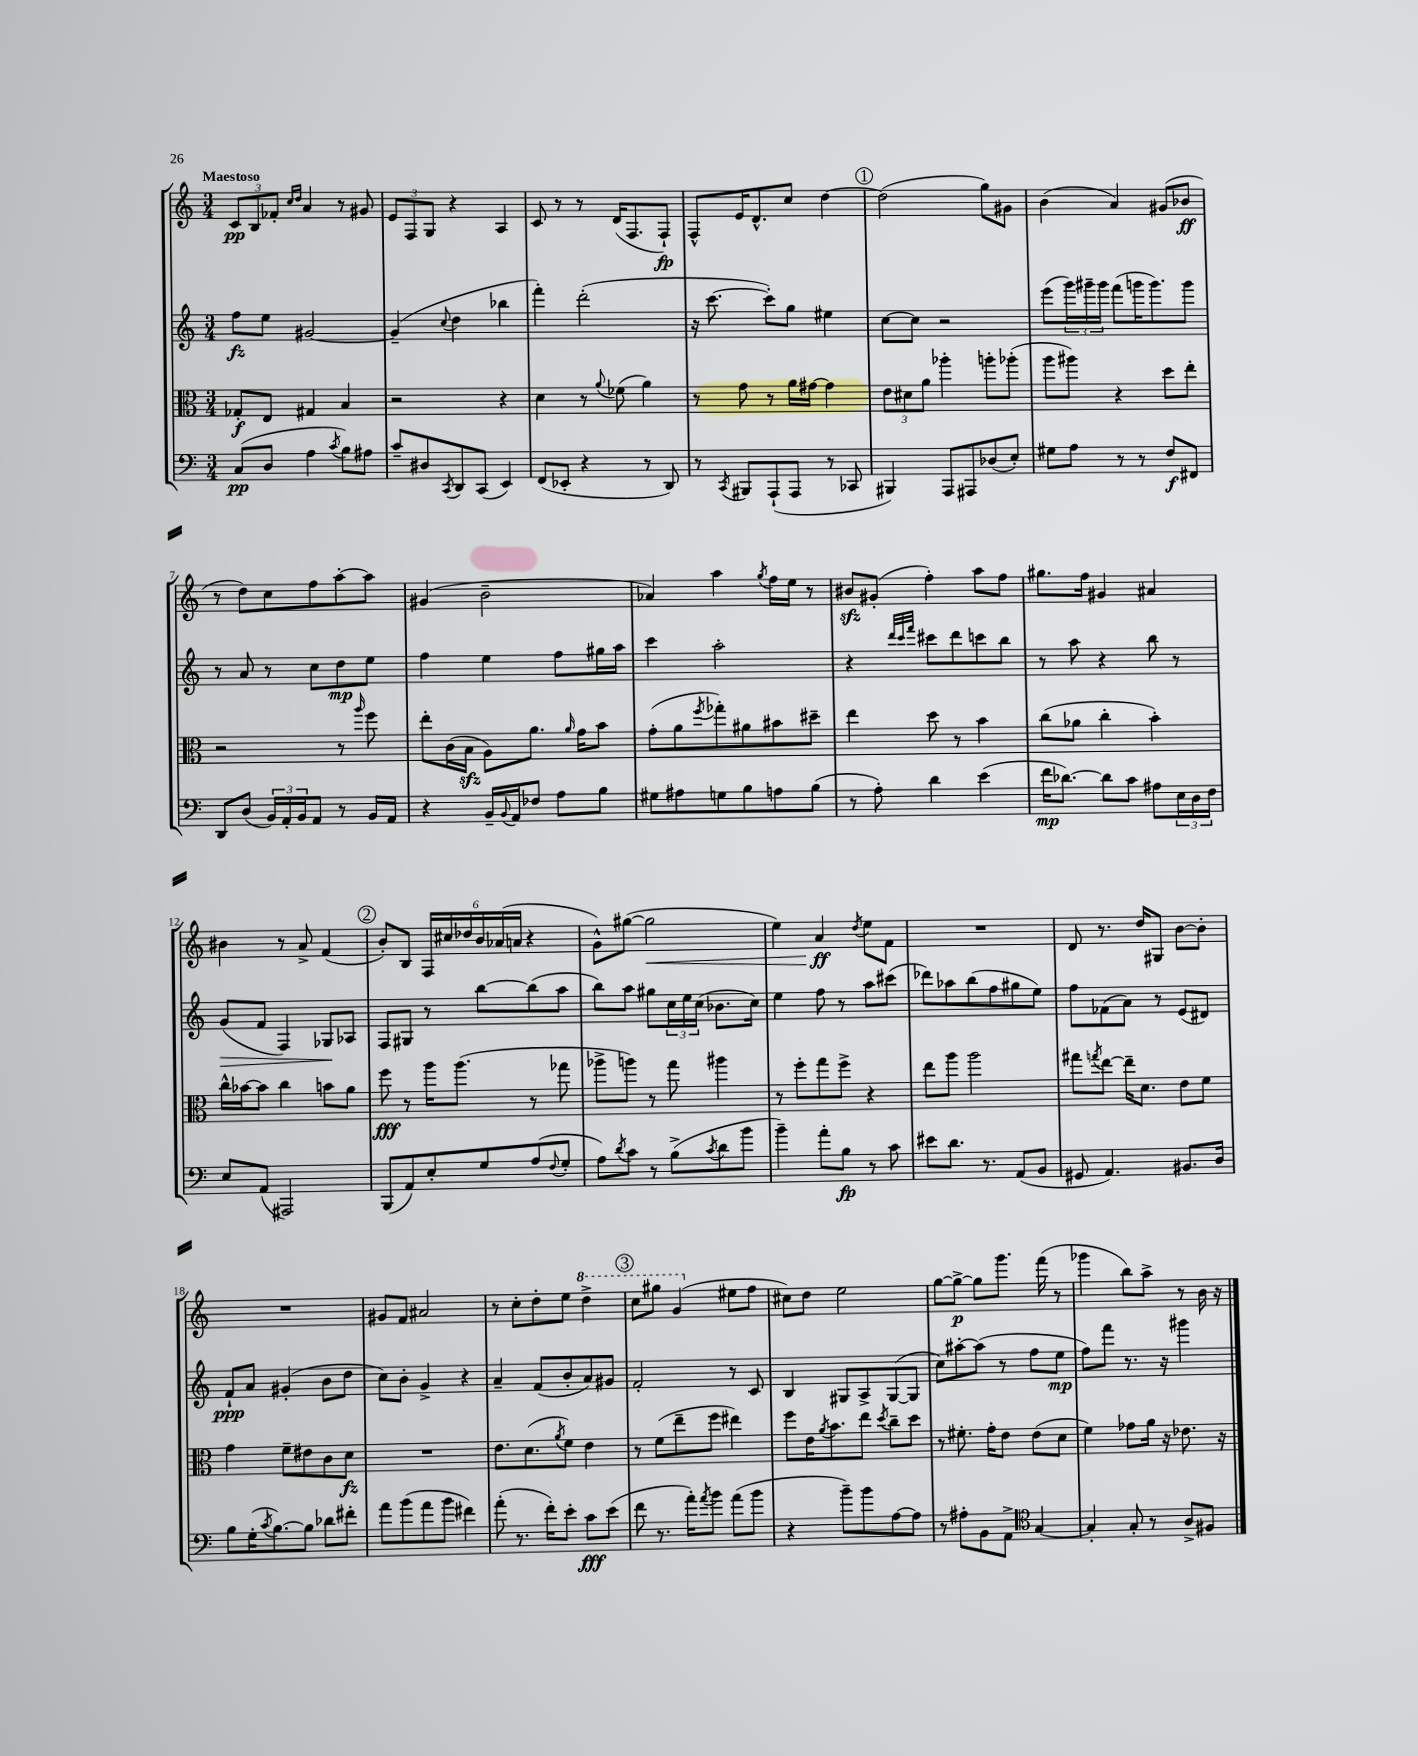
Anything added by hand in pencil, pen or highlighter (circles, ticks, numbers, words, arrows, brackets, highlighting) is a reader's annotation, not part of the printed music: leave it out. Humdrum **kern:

**kern	**kern	**kern	**kern
*staff4	*staff3	*staff2	*staff1
*clefF4	*clefC3	*clefG2	*clefG2
*k[]	*k[]	*k[]	*k[]
*M3/4	*M3/4	*M3/4	*M3/4
(8C/L	8G-'/L	8ff\L	12c/L
.	.	.	12B/
8D/J	8E/J	8ee\J	.
.	.	.	12f-'/J
.	.	.	16qqcc/LL
.	.	.	16qqdd/JJ
4A\	4G#/	[2g#/	4a/
8qc/	.	.	.
8B\L)	4B/	.	8r
8A#\J	.	.	8g#/
=	=	=	=
8c~/L	2r	(4g#~/]	12e/L
.	.	.	12F/
8D#/	.	.	.
.	.	.	12G/J
8qCC/	.	8qqcc/	.
8DD/	.	4dd\	4r
(8CC/J	.	.	.
4EE/)	4r	4bb-\	4A/
=	=	=	=
(8FF/L	4d\	4fff'\)	8c/
8EE-'/J	.	.	8r
4r	8r	(2ddd'\	8r
.	8qqa/	.	.
.	(8f-\	.	(16d/LK
.	.	.	8.F/
8r	4a\)	.	.
8DD/)	.	.	8F`/J)
=	=	=	=
8r	8r	16r	8F^^/L
.	.	[8.ccc\	.
8qCC/	.	.	.
8BBB#/L	8g\	.	16e/K
.	.	.	8.d^^/
(8AAA`/	8r	8ccc'\]L)	.
8AAA/J	16a\LL	8gg\J	8cc/J
.	[16g#\JJ	.	.
8r	4g#\]	4ee#\	[4dd\
8CC-/	.	.	.
=	=	=	=
4BBB#/)	12e\L	[8cc\L	(2dd\]
.	12d#\	.	.
.	.	8cc\]J	.
.	12a\J	.	.
8AAA/L	4aa-'\	2r	.
8AAA#/	.	.	.
(8D-/	8aa'\L	.	8gg\L)
8E'/J)	(8aa-'\J	.	8g#\J
=	=	=	=
8G#\L	8aa\L	(8eee\L	(4b\
8A\J	8aa#\J)	24ggg\L)	.
.	.	24ggg#~\	.
.	.	24ggg#\JJ	.
8r	4r	(8fff\L	4a/)
8r	.	16ggg\K	.
.	.	8.ggg\)	.
8F/L	8dd\L	.	(8g#/L
8FF#/J	8ee'\J	8ggg\J	8b-/J
=	=	=	=
8DD/L	2r	8r	8r
(8D/J	.	8a/	8dd\L)
24BB/LL)	.	8r	8cc\
24AA'/	.	.	.
24BB/J	.	.	.
8AA/J	.	8cc\L	8ff\
8r	8r	8dd\	[8aa'\
.	16qqaa/	.	.
16BB/LL	8ff\	8ee\J	8aa\]J
16AA/JJ	.	.	.
=	=	=	=
4r	8ee'\L	4ff\	(4g#/
.	(16c\L	.	.
.	16B\JJ	.	.
16BB~/LL	8A\L)	4ee\	2b~\
8qqBB/	.	.	.
16AA/J	.	.	.
8F-/J	8.a\J	.	.
8A\L	.	8ff\L	.
.	16qqa/	.	.
.	16g\LK	.	.
8B\J	8b\J	16gg#\L	.
.	.	16aa\JJ	.
=	=	=	=
8G#\L	(8g'\L	4ccc\	4a-/)
8A#\	8a\	.	.
.	8qff/	.	.
8G\	8gg-'\)	2aa'\	4aa\
8B\	8a#\	.	.
.	.	.	8qgg/
8A\	8b#\	.	16ff\LL
.	.	.	16ee\JJ
(8B\J	8dd#~\J	.	8r
=	=	=	=
8r	4ee\	4r	8b#/L
8A'\)	.	.	(8g#'/J
.	.	32qqddd/LLL	.
.	.	32qqccc/	.
.	.	32qqfff/JJJ	.
4d\	8dd\	8ccc#\L	4ff'\)
.	8r	8ddd\	.
(4e\	4b\	8ccc\	8aa\L
.	.	8bb\J	8ff\J
=	=	=	=
16f\LK	(8cc\L	8r	8.gg#\L
[8.d-\J)	.	.	.
.	8a-\J	8aa\	.
.	.	.	16ff\Jk
8d-\]L	4cc'\	4r	4g#/
8c\J	.	.	.
8A#\L	4b'\)	8bb\	4a#/
24E\L	.	8r	.
24D\	.	.	.
24F\JJ	.	.	.
=	=	=	=
8E/L	16cc^^\LL	(8g/L	4b#\
.	[16b-\J	.	.
(8AA/J	8b-\]J	8f/J	.
2AAA#/)	4cc\	4F/)	8r
.	.	.	8a^/
.	8b\L	8G-/L	(4f/
.	8a\J	8A-/J	.
=	=	=	=
(8BBB/L	8ff\	8F/L	8b'/L)
8AA/)	8r	8G#/J	8B/J
8E'/	16aa\LK	8r	24F/LL
.	.	.	24cc#/
.	(8.aa\J	.	.
.	.	.	24dd-/
8G/	.	[8bb\L	24b/
.	.	.	(24a-/
.	.	.	24a/JJ
(8A/	8r	(8bb\]	4r
8qqF/	.	.	.
8G'/J	8gg-\	8aa\J	.
=	=	=	=
8A\L)	8aa-^\L	8bb\L)	8g^^\L)
8qd/	.	.	.
8c\J	8aa\J)	8aa\J	([8gg#\J
8r	8r	8gg#\L	2gg#\]
(8B^\L	8gg\	24cc\L	.
.	.	24ee\	.
.	.	(24cc\JJ	.
8qc/	.	.	.
8d\	4aa#\	8.b-\L	.
8b\J	.	.	.
.	.	16cc\Jk)	.
=	=	=	=
4b~\)	8r	4ee\	4ee\)
.	8ff'\L	.	.
8a'\L	8gg\	8ff\	4a/
8B\J	8ff^\J	8r	.
.	.	.	8qdd/
8r	4r	8aa\L	8ee\L
8c\	.	(8ccc#\J	8f\J
=	=	=	=
8e#\L	8ee\L	8ddd-\L)	2.r
8.d\J	8aa\J	8aa-\	.
.	2aa\	(8bb\	.
8.r	.	.	.
.	.	8ff\	.
(8AA/L	.	8gg#\	.
8BB/J	.	8ee\J)	.
=	=	=	=
8GG#/	8gg#\L	8ff\L	8d/
.	8qgg/	.	.
4.AA/)	[8ee\J	(8f-\	8.r
.	16ee~\]LK	8a\J)	.
.	8.d\J	.	16dd/LK
.	.	8r	8G#/J
8.BB#/L	8e\L	(8e/L	[8b\L
.	8f\J	8d#/J)	8b'\]J
16D/Jk	.	.	.
=	=	=	=
8B\L	4g\	8f`/L	2.r
(16G'\K	.	8a/J	.
8qc/	.	.	.
[8.B\)	.	.	.
.	8f~\L	(4g#'/	.
8B\]J	8e#\	.	.
8d-\L	8c\	8b\L	.
8f#'\J	8d\J	8dd\J	.
=	=	=	=
8a\L	2.r	8cc\L)	8g#/L
(8b\	.	8b'\J	8f/J
8a\	.	4g^/	2a#/
8b\J	.	.	.
4f#\)	.	4r	.
=	=	=	=
(8a'\	8.e\L	4a~/	8r
8.r	.	.	8cc'\L
.	(8.d\	.	.
.	.	(8f/L	8dd'\
16f'\LK)	.	.	.
.	8qa/	.	.
8e'\J	8f\J)	8b'/	8ee\J
8c\L	4e\	8a/)	4ddd^\
(8e\J	.	8g#/J	.
=	=	=	=
8f\	8r	2f'/	8ccc\L
8.r	(8f\L	.	8ggg#\J
.	8ee~\	.	(4gg/
16a'\LK)	.	.	.
8qa/	.	.	.
8b\J	8ff\J	.	.
(8a\L	4ee#\)	8r	8ee#\L
8b\J	.	8c/	8ff\J
=	=	=	=
4r	8ff\L	4B/	8cc#\L)
.	16e\K	.	8dd\J
.	8qa/	.	.
.	8.b\	.	.
8b~\L)	.	8G#/L	2ee\
8b\	8ee\J	8A^/	.
.	8qdd/	.	.
[8A\	8cc~\L	([8G#/	.
8A\]J	8dd\J	8G#/]J	.
=	=	=	=
8r	8r	8cc\L)	[8gg\L
8A#'\L	8.f#'\	[8aa#'\	8gg^\_J
8BB\	.	(8aa#\]J	8gg\]L
.	16g'\LK	.	.
8AA^\J	8e\J	8r	8.ggg\J
*clefC4	*	*	*
[4G/	(8e\L	8ff\L	.
.	.	.	(16fff\
.	8d\J	8ee\J	8r
=	=	=	=
4G'/]	4f\)	8ff\L)	4ggg-\
.	.	8fff\J	.
8G'/	8g-\L	8.r	8bb\L)
8r	16a\Jk	.	8aa^\J
.	16r	16r	.
8A^/L	8.e-\	4ggg#\	8r
8F#/J	.	.	16b\
.	16r	.	16r
==	==	==	==
*-	*-	*-	*-
